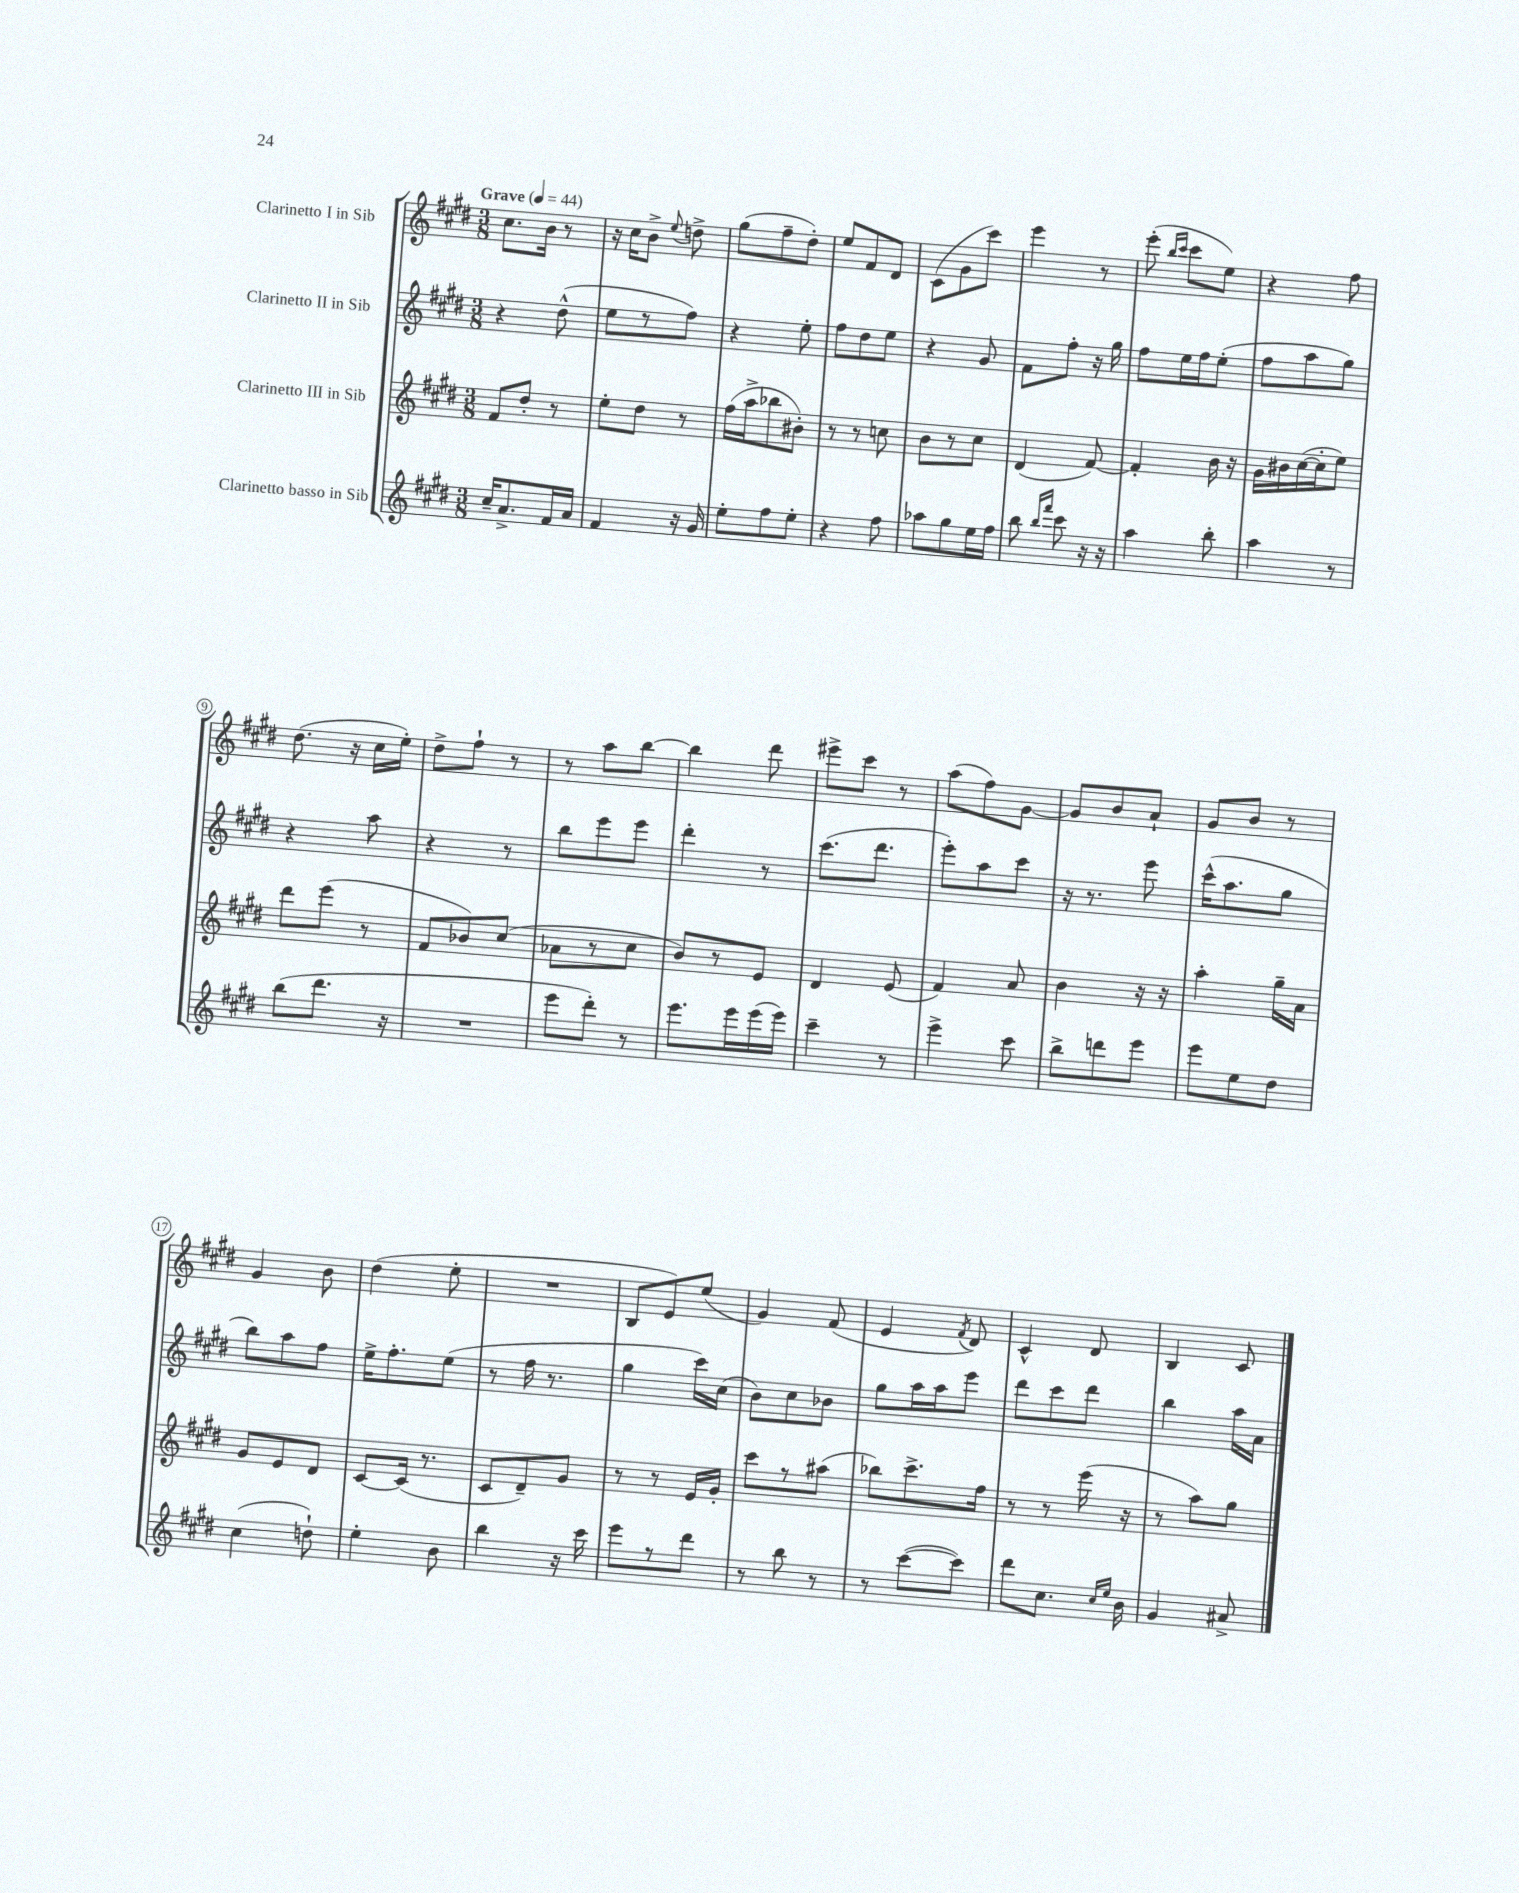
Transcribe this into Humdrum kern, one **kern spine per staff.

**kern	**kern	**kern	**kern
*staff4	*staff3	*staff2	*staff1
*clefG2	*clefG2	*clefG2	*clefG2
*k[f#c#g#d#]	*k[f#c#g#d#]	*k[f#c#g#d#]	*k[f#c#g#d#]
*M3/8	*M3/8	*M3/8	*M3/8
*MM44	*MM44	*MM44	*MM44
16cc#~	8f#	4r	8.cc#
8.a^	.	.	.
.	8dd#'	.	.
.	.	.	16b
16f#	8r	(8dd#^^	8r
16a	.	.	.
=	=	=	=
4f#	8ee'	8ee	16r
.	.	.	16cc#
.	8dd#	8r	8b^
.	.	.	8qqee
16r	8r	8ff#)	8dd^
16g#	.	.	.
=	=	=	=
8ee'	(16ff#	4r	(8gg#
.	16aa^	.	.
8ff#	8bb-	.	8ff#~
8ee'	8b#')	8ee'	8dd#')
=	=	=	=
4r	8r	8ff#	8ee
.	8r	8dd#	8f#
8ff#	8cc	8ee	8d#
=	=	=	=
8aa-	8b	4r	(8c#
8gg#	8r	.	8g#
16ee	8cc#	8g#	8ccc#)
16ff#	.	.	.
=	=	=	=
8bb	(4d#	8f#	4eee
16qqbb	.	.	.
16qqfff#	.	.	.
8ccc#	.	8ff#'	.
16r	[8f#)	16r	8r
16r	.	16gg#	.
=	=	=	=
4aa	4f#']	8ff#	(8eee'
.	.	.	16qqbb
.	.	.	16qqccc#
.	.	16ee	8ccc#
.	.	16ff#	.
8bb'	16b	(8ee'	8ee)
.	16r	.	.
=	=	=	=
4aa	16g#	8ff#	4r
.	16b#	.	.
.	([16cc#	8aa	.
.	16cc#']	.	.
8r	8ee)	8gg#)	8ff#
=	=	=	=
(8bb	8ddd#	4r	(8.dd#
8.ddd#	(8eee	.	.
.	.	.	16r
.	8r	8aa	16cc#
16r	.	.	16ee')
=	=	=	=
4.r	8f#	4r	8dd#^
.	8b-)	.	8ff#`
.	(8cc#	8r	8r
=	=	=	=
8eee	8a-	8bb	8r
8ddd#')	8r	8eee	8aa
8r	8cc#	8eee	[8bb
=	=	=	=
8.eee	8b)	4ddd#'	4bb]
.	8r	.	.
16eee	.	.	.
(16eee	8e	8r	8ddd#
16eee)	.	.	.
=	=	=	=
4ccc#~	4d#	(8.ccc#	8eee#^
.	.	.	8ccc#
.	.	8.ddd#	.
8r	(8e	.	8r
=	=	=	=
4eee^	4f#)	8eee')	(8aa
.	.	8aa	8ff#)
8ccc#	8a	8ccc#	[8g#
=	=	=	=
8bb^	4b	16r	8g#]
.	.	8.r	.
8ddd	.	.	8b
8eee	16r	8eee	8a`
.	16r	.	.
=	=	=	=
8eee	4aa'	(16ccc#^^	8g#
.	.	8.aa	.
8ee	.	.	8b
8dd#	16gg#~	8gg#	8r
.	16a	.	.
=	=	=	=
(4cc#	8g#	8bb)	4g#
.	8e	8aa	.
8dd`)	8d#	8ff#	8b
=	=	=	=
4ee'	[8c#	16ee^	(4dd#
.	.	8.ff#'	.
.	(16c#]	.	.
.	8.r	.	.
8b	.	(8ee	8ee'
=	=	=	=
4bb	8c#	8r	4.r
.	8d#~)	16ff#	.
.	.	8.r	.
16r	8g#	.	.
16ccc#	.	.	.
=	=	=	=
8eee	8r	4gg#	8B
8r	8r	.	8e)
8ddd#	16e	16ccc#)	(8ee
.	16g#'	(16cc#	.
=	=	=	=
8r	8ccc#	8b)	4g#)
8bb	8r	8cc#	.
8r	(8aa#	8b-	(8f#
=	=	=	=
8r	8bb-)	8gg#	4e
([8ccc#	8.ccc#^	16aa	.
.	.	16aa	.
.	.	.	8qf#
8ccc#])	.	8eee	8d#)
.	16ff#	.	.
=	=	=	=
8ddd#	8r	8ddd#	4c#^^
8.cc#	8r	8ccc#	.
.	(16eee	8ddd#	8d#
16qqcc#	.	.	.
16qqee	.	.	.
16b	16r	.	.
=	=	=	=
4g#	8r	4bb	4B
.	8aa)	.	.
8a#^	8gg#	16aa	8c#
.	.	16a	.
==	==	==	==
*-	*-	*-	*-
